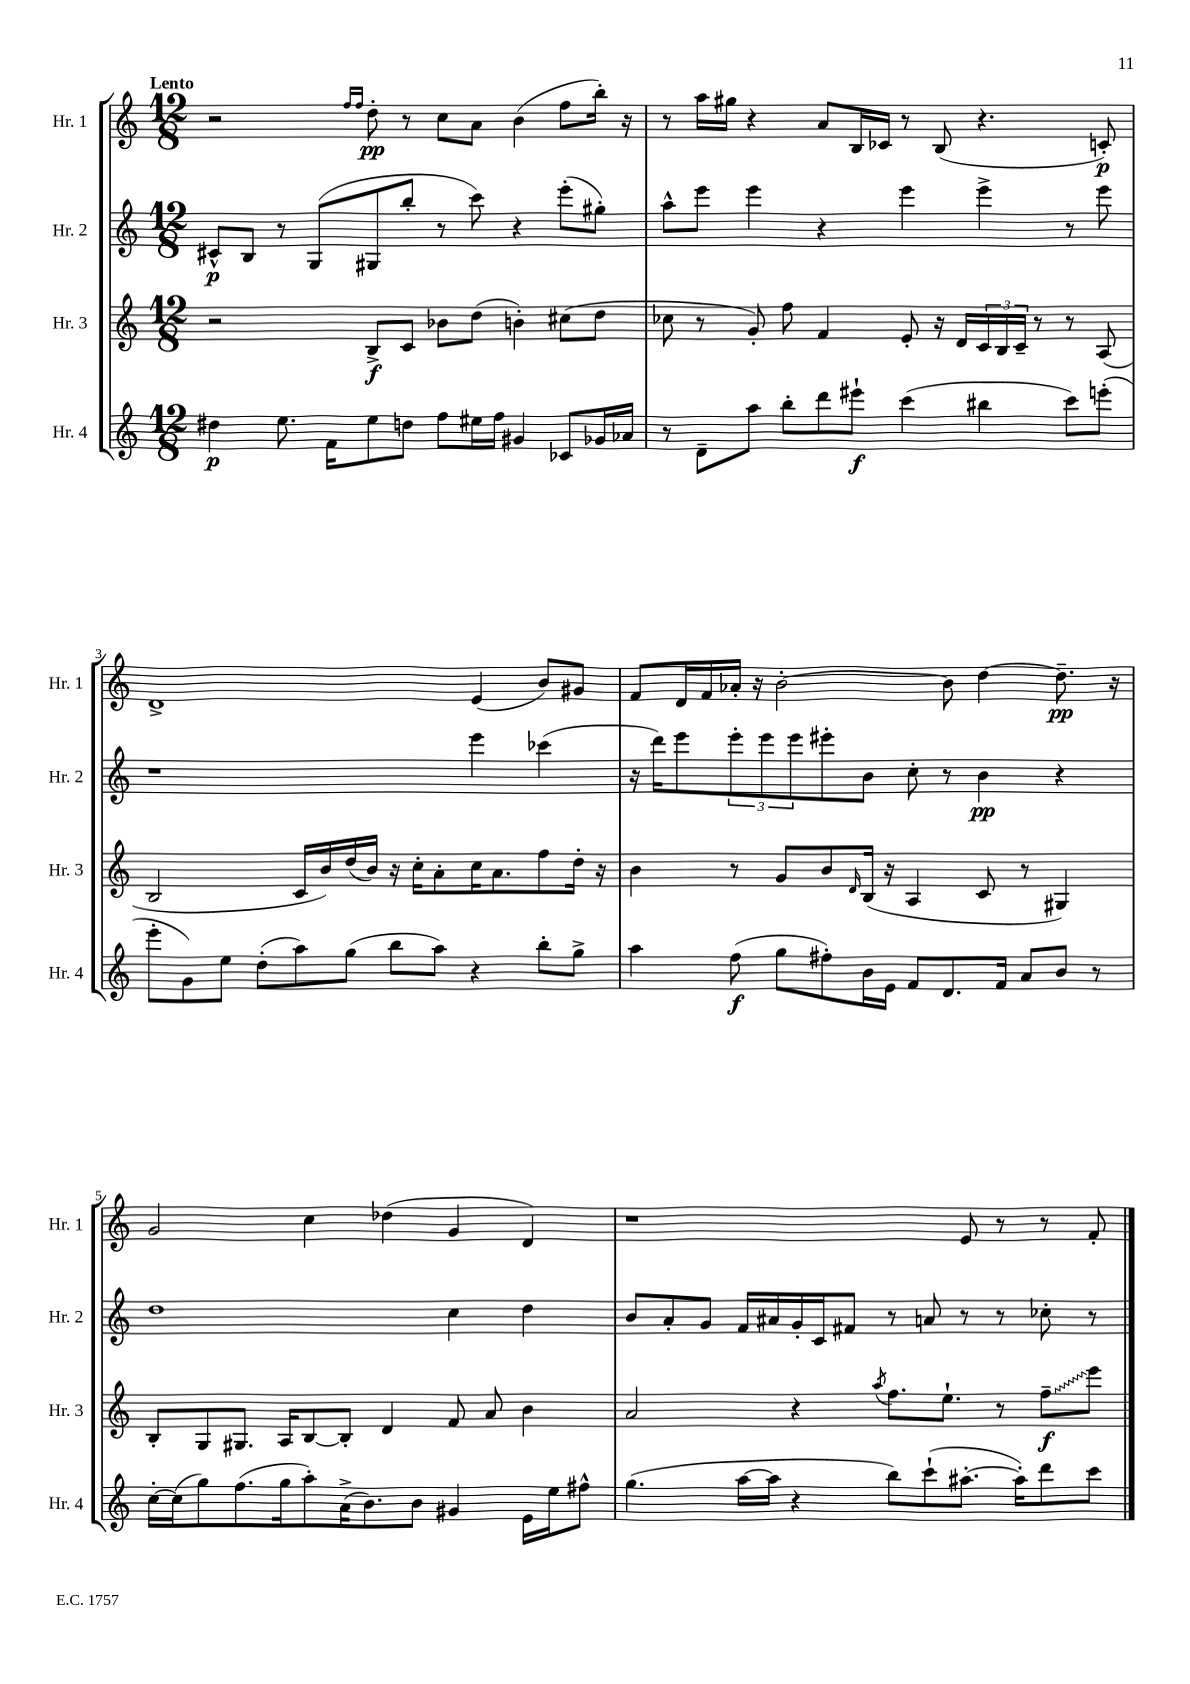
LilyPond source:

<<
\new StaffGroup <<
\new Staff = "s0" \with { instrumentName = "Hr. 1" shortInstrumentName = "Hr. 1" } {
    \clef treble \key c \major \numericTimeSignature \time 12/8 \tempo "Lento"
    r2 \grace { f''16 f''16 } d''8-.\pp r8 c''8 a'8 b'4( f''8 b''16-.) r16 |
    r8 a''16 gis''16 r4 a'8 b16 ces'16 r8 b8( r4. c'8-.\p) |
    d'1-> e'4( b'8) gis'8 |
    f'8 d'16 f'16 aes'16-. r16 b'2~-. b'8 d''4~ d''8.--\pp r16 |
    g'2 c''4 des''4( g'4 d'4) |
    r1 e'8 r8 r8 f'8-. \bar "|." |
}
\new Staff = "s1" \with { instrumentName = "Hr. 2" shortInstrumentName = "Hr. 2" } {
    \clef treble \key c \major \numericTimeSignature \time 12/8
    cis'8-^\p b8 r8 g8( gis8 b''8-. r8 c'''8) r4 e'''8-.( gis''8-.) |
    a''8-^ e'''8 e'''4 r4 e'''4 e'''4-> r8 e'''8 |
    r1 e'''4 ces'''4( |
    r16 d'''16) e'''8 \tuplet 3/2 { e'''8-. e'''8 e'''8 } eis'''8-. b'8 c''8-. r8 b'4\pp r4 |
    d''1 c''4 d''4 |
    b'8 a'8-. g'8 f'16 ais'16 g'16-. c'16 fis'8 r8 a'8 r8 r8 ces''8-. r8 \bar "|." |
}
\new Staff = "s2" \with { instrumentName = "Hr. 3" shortInstrumentName = "Hr. 3" } {
    \clef treble \key c \major \numericTimeSignature \time 12/8
    r2 b8->\f c'8 bes'8 d''8( b'4-.) cis''8( d''8 |
    ces''8 r8 g'8-.) f''8 f'4 e'8-. r16 d'16 \tuplet 3/2 { c'16 b16 c'16-- } r8 r8 a8( |
    b2 c'16 b'16) d''16( b'16) r16 c''16-. a'8-. c''16 a'8. f''8 d''16-. r16 |
    b'4 r8 g'8 b'8 \grace { d'16 } b16( r16 a4 c'8 r8 gis4) |
    b8-. g8 gis8. a16 b8~ b8-. d'4 f'8 a'8 b'4 |
    a'2 r4 \acciaccatura { a''8 } f''8. e''8.-! r8 \once \override Glissando.style = #'zigzag f''8--\glissando\f e'''8 \bar "|." |
}
\new Staff = "s3" \with { instrumentName = "Hr. 4" shortInstrumentName = "Hr. 4" } {
    \clef treble \key c \major \numericTimeSignature \time 12/8
    dis''4\p e''8. f'16 e''8 d''8 f''8 eis''16 f''16 gis'4 ces'8 ges'16 aes'16 |
    r8 d'8-- a''8 b''8-. d'''8 eis'''8-!\f c'''4( bis''4 c'''8) e'''8-.( |
    e'''8-. g'8) e''8 d''8-.( a''8) g''8( b''8 a''8) r4 b''8-. g''8-> |
    a''4 f''8\f( g''8 fis''8-.) b'16 e'16 f'8 d'8. f'16 a'8 b'8 r8 |
    c''16~-. c''16( g''8) f''8.( g''16 a''8-.) a'16->( b'8.) b'8 gis'4 e'16 e''16 fis''8-^ |
    g''4.( a''16~ a''16 r4 b''8) c'''8-!( ais''8.~-. ais''16-.) d'''8 c'''8 \bar "|." |
}
>>
>>
